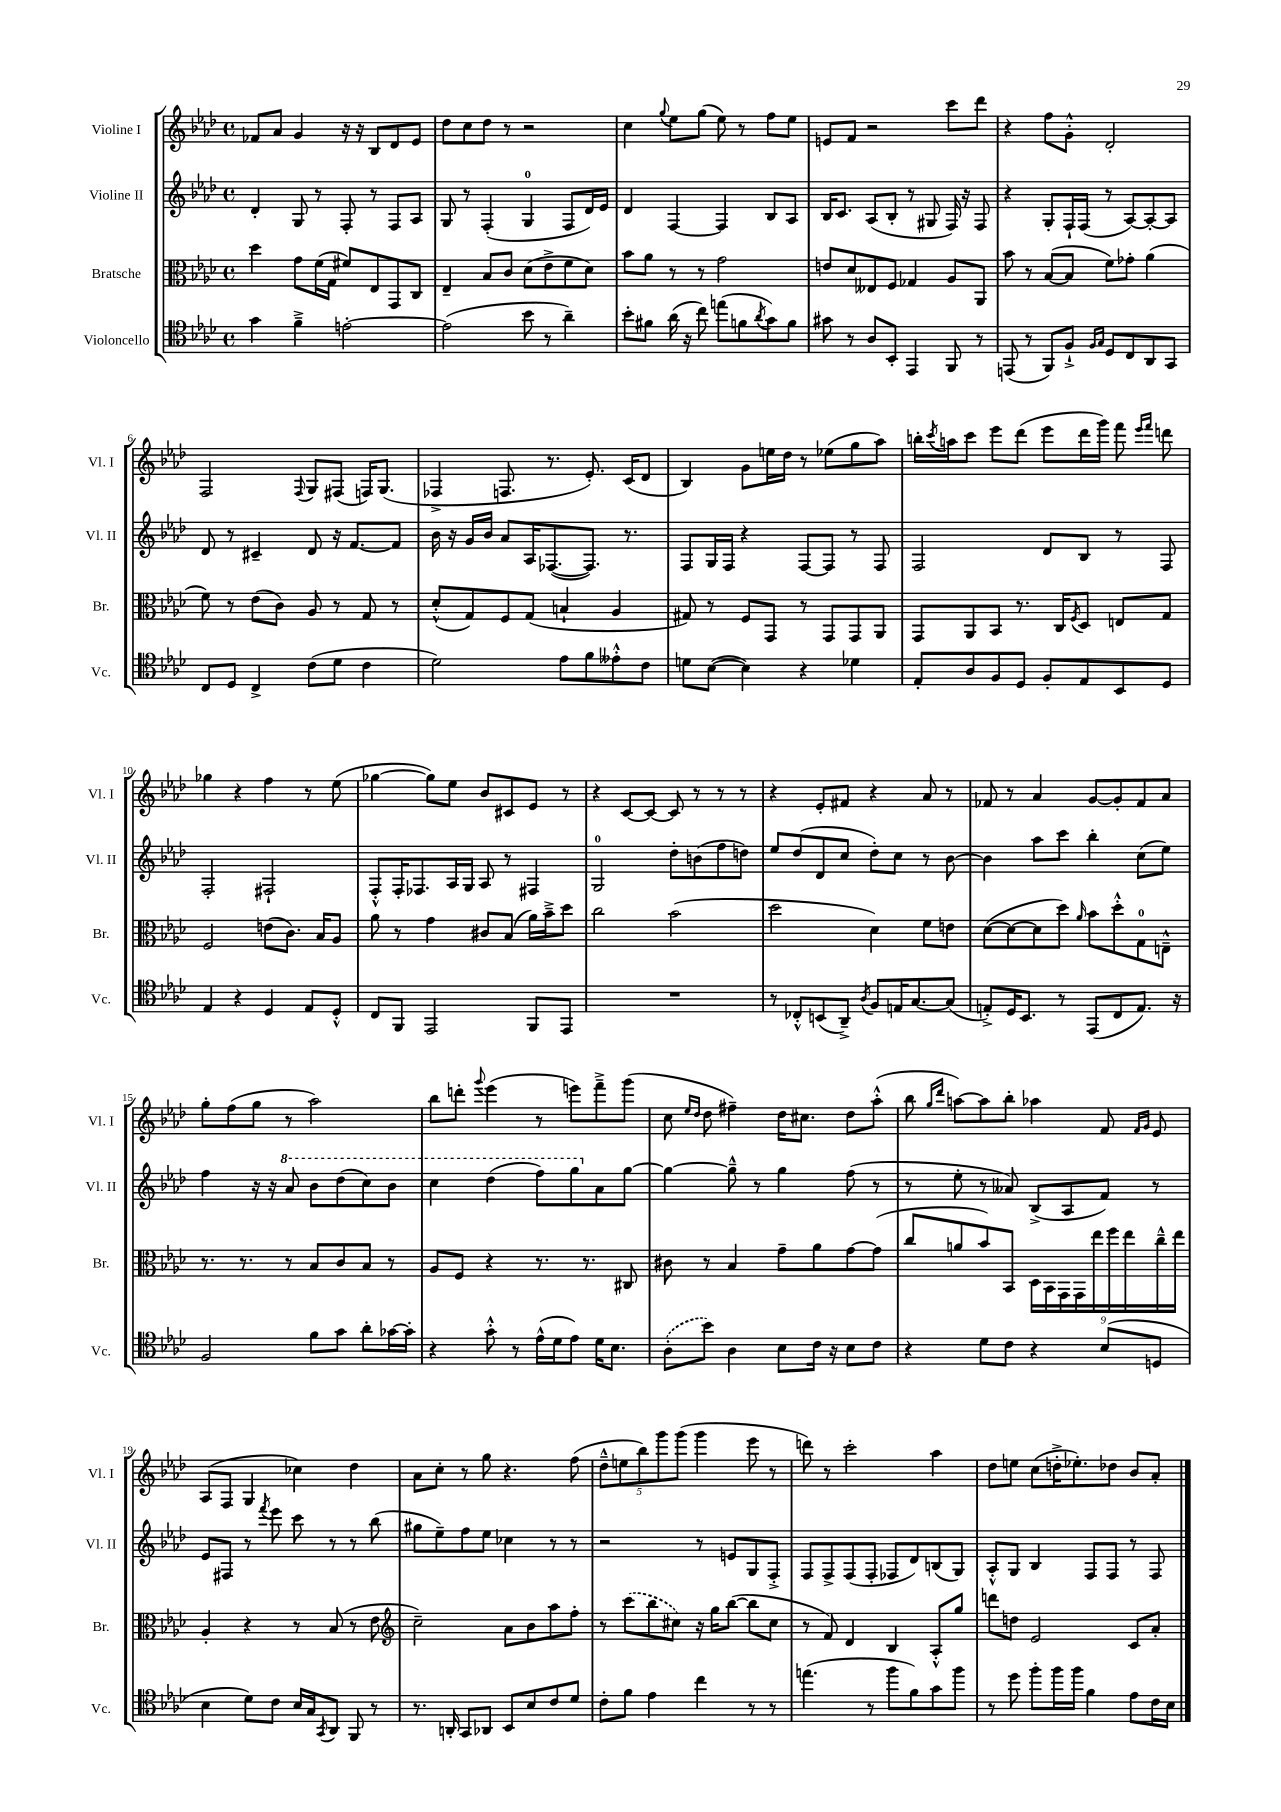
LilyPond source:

<<
\new StaffGroup <<
\new Staff = "s0" \with { instrumentName = "Violine I" shortInstrumentName = "Vl. I" } {
    \clef treble \key aes \major \defaultTimeSignature \time 4/4
    fes'8 aes'8 g'4 r16 r16 bes8 des'8 ees'8 |
    des''8 c''8 des''8 r8 r2 |
    c''4 \appoggiatura { g''8 } ees''8 g''8( ees''8) r8 f''8 ees''8 |
    e'8 f'8 r2 c'''8 des'''8 |
    r4 f''8 g'8-.-^ des'2-. |
    f2 \appoggiatura { f8 } g8 fis8( f16) g8.( |
    fes4-> f8. r8. ees'8.-.) c'16( des'8 |
    bes4) g'8 e''16 des''16 r8 ees''8( g''8 aes''8) |
    b''16-. \acciaccatura { c'''8 } a''16 c'''8 ees'''8 des'''8( ees'''8 des'''16 g'''16) f'''8 \grace { ees'''16 f'''16 } d'''8 |
    ges''4 r4 f''4 r8 ees''8( |
    ges''4~ ges''8) ees''8 bes'8 cis'8 ees'8 r8 |
    r4 c'8~ c'8~ c'8 r8 r8 r8 |
    r4 ees'8-. fis'8 r4 aes'8 r8 |
    fes'8 r8 aes'4 g'8~ g'8-. fes'8 aes'8 |
    g''8-. f''8( g''8 r8 aes''2) |
    bes''8 d'''8-. \appoggiatura { g'''8 } ees'''4( r8 e'''8) f'''8---> g'''8( |
    c''8 \grace { ees''16 des''16 } des''8 fis''4--) des''16 cis''8. des''8 aes''8-.-^( |
    bes''8 \grace { g''16 des'''16 } a''8~) a''8 bes''8-. aes''4 f'8 \grace { f'16 g'16 } ees'8 |
    aes8( f8 g4 ces''4) des''4 |
    aes'8 c''8-. r8 g''8 r4. f''8( |
    \tuplet 5/4 { des''8---^ e''8 bes''8) g'''8 g'''8( } g'''4 ees'''8 r8 |
    d'''8) r8 c'''2-. aes''4 |
    des''8 e''8 c''8( d''16-.-> ees''8.-.) des''8 bes'8 aes'8-. \bar "|." |
}
\new Staff = "s1" \with { instrumentName = "Violine II" shortInstrumentName = "Vl. II" } {
    \clef treble \key aes \major \defaultTimeSignature \time 4/4
    des'4-. g8 r8 f8-. r8 f8 aes8 |
    g8 r8 f4-.( g4-0 f8 des'16) ees'16 |
    des'4 f4~ f4 bes8 aes8 |
    bes16 c'8. aes8( bes8-. r8 gis8 f16) r16 f8 |
    r4 g8-. f16-! f16( r8 aes8~) aes8~-. aes8 |
    des'8 r8 cis'4-- des'8 r16 f'8.~ f'8 |
    bes'16 r16 g'16 bes'16 aes'8 aes16 fes8.~( fes8.) r8. |
    f8 g16 f16 r4 f8~ f8 r8 f8 |
    f2 des'8 bes8 r8 f8 |
    f2-. fis2-! |
    f8-.-^ f16-. fes8. aes16 g16 aes8 r8 fis4 |
    g2-0 des''8-. b'8( f''8 d''8) |
    ees''8 des''8( des'8 c''8 des''8-.) c''8 r8 bes'8~ |
    bes'4 aes''8 c'''8 bes''4-. c''8( ees''8) |
    f''4 r16 r16 \ottava #1 aes''8 bes''8 des'''8( c'''8) bes''8 |
    c'''4 des'''4( f'''8) g'''8 \ottava #0 aes'8 g''8~ |
    g''4~ g''8---^ r8 g''4 f''8( r8 |
    r8 ees''8-. r8 aeses'8) bes8->( aes8 f'8) r8 |
    ees'8 fis8 r8 \acciaccatura { f'''8 } ees'''8 c'''8 r8 r8 bes''8( |
    gis''8 ees''8--) f''8 ees''8 ces''4 r8 r8 |
    r2 r8 e'8 g8 f8-.-> |
    f8 f8-> f8( f8-. fes8 des'8) b8( g8) |
    aes8-.-^ g8 bes4 f8 f8 r8 f8 \bar "|." |
}
\new Staff = "s2" \with { instrumentName = "Bratsche" shortInstrumentName = "Br." } {
    \clef alto \key aes \major \defaultTimeSignature \time 4/4
    des''4 g'8 f'16( g16 fis'8) ees8 g,8 c8 |
    ees4-- bes8 c'8 des'8( ees'8-> f'8 des'8) |
    bes'8 aes'8 r8 r8 g'2 |
    e'8 des'8 eeses8 f8 ges4 aes8 aes,8 |
    bes'8 r8 bes8~( bes8 f'8) ges'8-. aes'4( |
    f'8) r8 ees'8( c'8) aes8 r8 g8 r8 |
    des'8-.-^( g8) f8 g8( b4-! aes4 |
    gis8) r8 f8 g,8 r8 g,8 g,8 aes,8 |
    g,8 aes,8 bes,8 r8. c16 \acciaccatura { f8 } des8 e8 g8 |
    f2 e'8( c'8.) bes16 aes8 |
    aes'8 r8 g'4 cis'8 bes8( aes'16) bes'16---> des''8 |
    c''2 bes'2( |
    des''2 des'4) f'8 e'8 |
    des'8~( des'8~ des'8 des''8) \grace { aes'16 } bes'8 des''8-.-^ g8-0 e8---^ |
    r8. r8. r8 bes8 c'8 bes8 r8 |
    aes8 f8 r4 r8. r8. cis8 |
    cis'8 r8 bes4 g'8-- aes'8 g'8~ g'8( |
    c''8 a'8 bes'8) bes,8 \tuplet 9/8 { des16 bes,16 g,16 g,16 ees''16 f''16 ees''16 c''16---^ ees''16 } |
    aes4-. r4 r8 bes8( r8 ees'8 |
    \clef treble c''2--) aes'8 bes'8 aes''8 f''8-. |
    r8 \once \slurDashed c'''8( bes''8 cis''8) r16 g''16 bes''8~( bes''8 cis''8 |
    r8 f'8) des'4 bes4 aes8-.-^ g''8 |
    d'''8 d''8 ees'2 c'8 aes'8-. \bar "|." |
}
\new Staff = "s3" \with { instrumentName = "Violoncello" shortInstrumentName = "Vc." } {
    \clef tenor \key aes \major \defaultTimeSignature \time 4/4
    g'4 f'4---> e'2~-. |
    e'2( bes'8 r8 aes'4--) |
    bes'8-. fis'8 aes'16( r16 c''8) e''8( f'8 \acciaccatura { aes'8 } g'8) f'8 |
    gis'8 r8 aes8 bes,8-. ees,4 f,8 r8 |
    e,8( r8 f,8) f8-!-> \grace { f16 g16 } des8 c8 aes,8 g,8 |
    c8 des8 c4-> c'8( des'8 c'4 |
    des'2) ees'8 f'8 eeses'8-.-^ c'8 |
    d'8 bes8~( bes4) r4 des'4 |
    ees8-. aes8 f8 des8 f8-. ees8 bes,8 des8 |
    ees4 r4 des4 ees8 des8-.-^ |
    c8 f,8 ees,2 f,8 ees,8 |
    R1 |
    r8 ces8-.-^ b,8( aes,8--->) \acciaccatura { aes8 } f8 e16 g8.~ g8( |
    e8-.->) des16 bes,8. r8 ees,8( c8 e8.) r16 |
    f2 f'8 g'8 aes'8-. ges'16~ ges'16-. |
    r4 g'8-.-^ r8 ees'16-^( des'16 ees'8) des'16 bes8. |
    \once \slurDashed aes8-.( bes'8) aes4 bes8 c'16 r16 bes8 c'8 |
    r4 des'8 c'8 r4 bes8( d8 |
    bes4 des'8) c'8 bes16 g16 \acciaccatura { g,8 } aes,8 f,8 r8 |
    r8. a,16-. g,8 aes,8 bes,8 bes8 c'8 des'8 |
    c'8-. f'8 ees'4 c''4 r8 r8 |
    e''4.( r8 f''8 f'8) g'8 f''8 |
    r8 des''8 f''8-. f''16 f''16 f'4 ees'8 c'16 bes16 \bar "|." |
}
>>
>>
